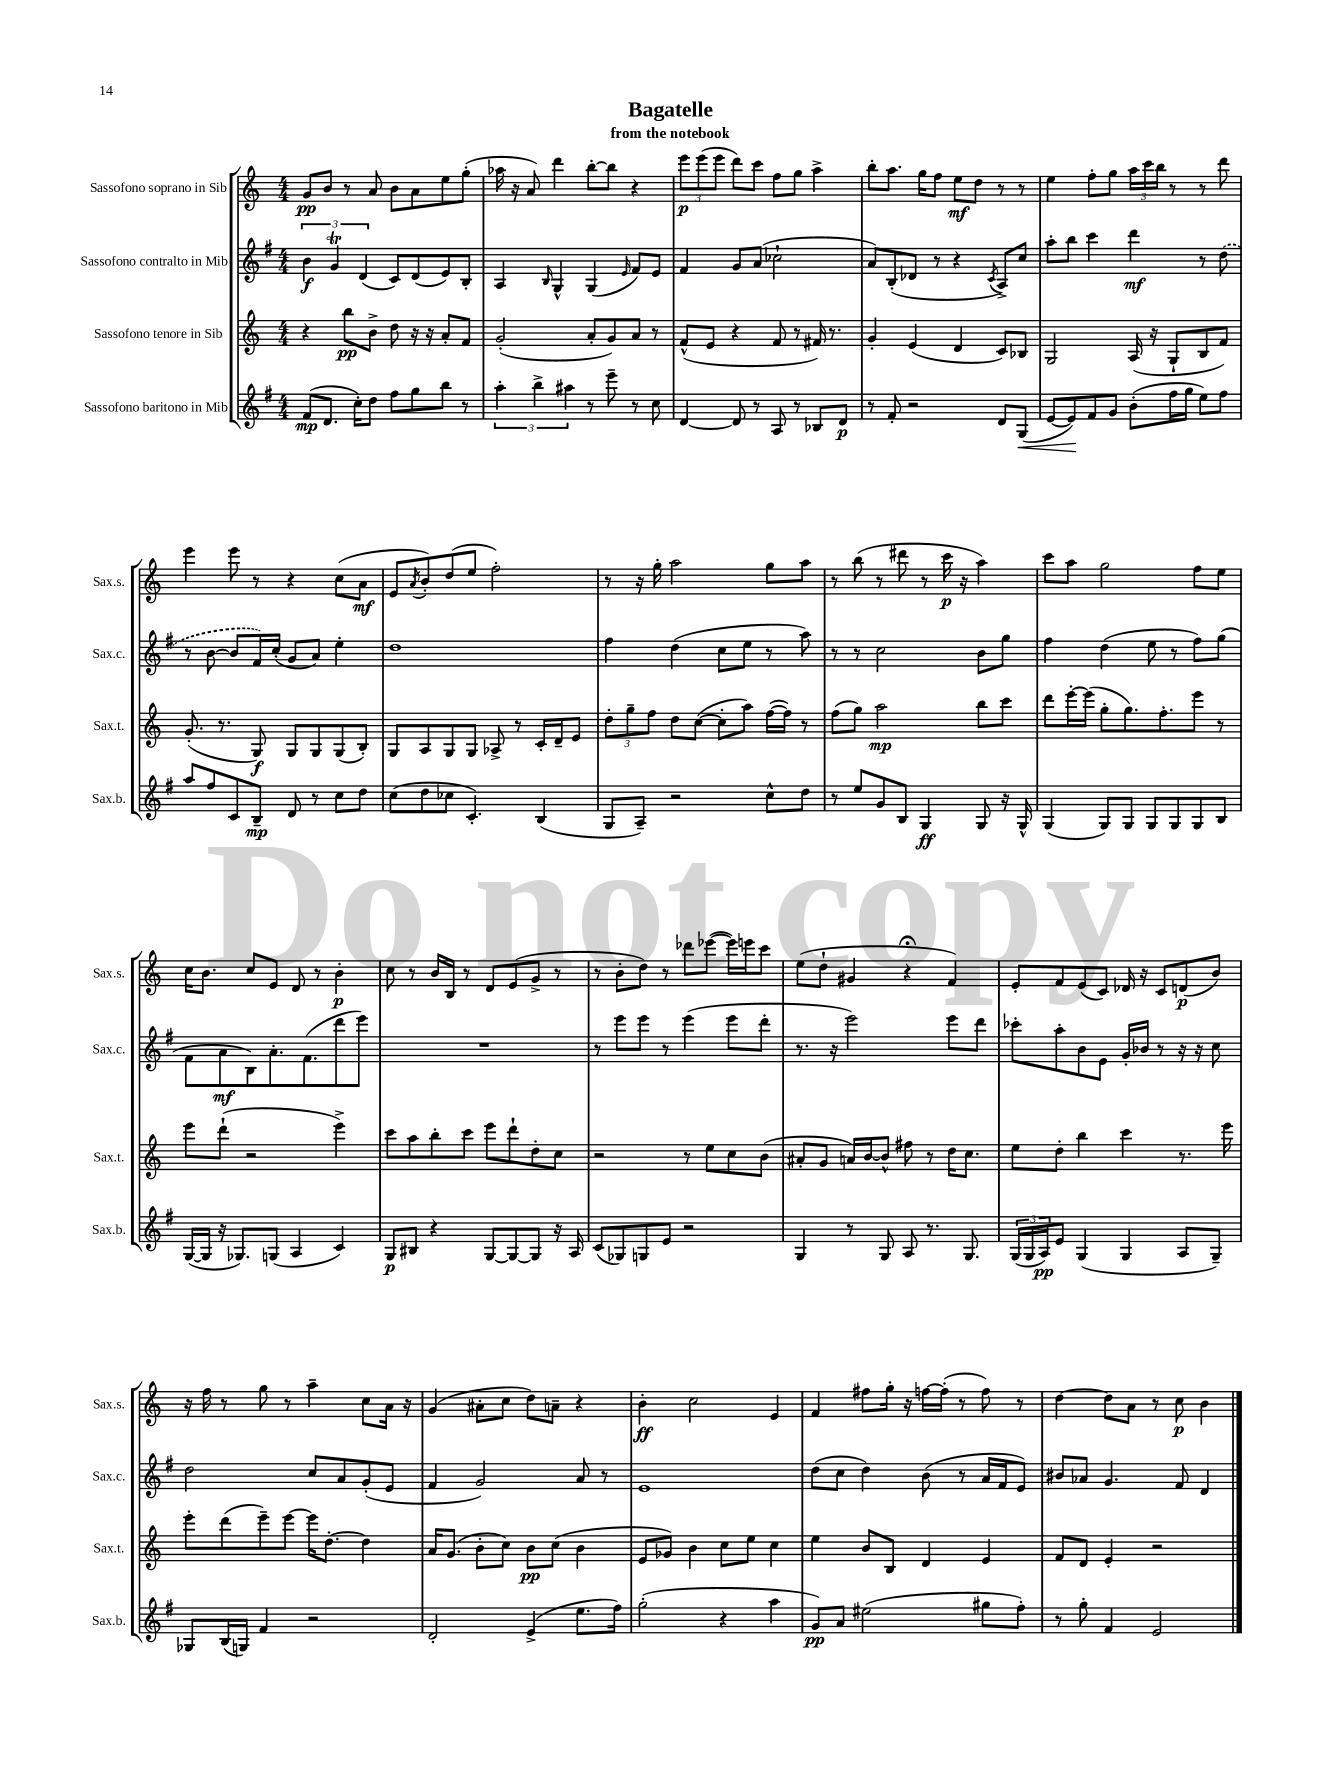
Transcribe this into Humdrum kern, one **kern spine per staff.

**kern	**dynam	**kern	**dynam	**kern	**dynam	**kern	**dynam
*part4	*part4	*part3	*part3	*part2	*part2	*part1	*part1
*staff4	*staff4	*staff3	*staff3	*staff2	*staff2	*staff1	*staff1
*I"Sassofono baritono in Mib	*	*I"Sassofono tenore in Sib	*	*I"Sassofono contralto in Mib	*	*I"Sassofono soprano in Sib	*
*I'Sax.b.	*	*I'Sax.t.	*	*I'Sax.c.	*	*I'Sax.s.	*
*clefG2	*	*clefG2	*	*clefG2	*	*clefG2	*
*k[f#]	*	*k[]	*	*k[f#]	*	*k[]	*
*M4/4	*	*M4/4	*	*M4/4	*	*M4/4	*
=1	=1	=1	=1	=1	=1	=1	=1
(8f#/L	mp	4r	.	6b\	f	8g/L	pp
8.d/J	.	.	.	.	.	8b/J	.
.	.	.	.	6gT/	.	.	.
.	.	8bb\L	pp	.	.	8r	.
16cc'\KL)	.	.	.	.	.	.	.
.	.	.	.	(6d/	.	.	.
8dd\J	.	8b^\J	.	.	.	8a/	.
8ff#\L	.	8dd\	.	8c/L)	.	8b\L	.
8gg\	.	16r	.	(8d/	.	8a\	.
.	.	16r	.	.	.	.	.
8bb\J	.	8a'/L	.	8e/)	.	8ee\	.
8r	.	8f/J	.	8B'/J	.	(8gg'\J	.
=2	=2	=2	=2	=2	=2	=2	=2
6aa'\	.	(2g'/	.	4A/	.	16aa-X\	.
.	.	.	.	.	.	16r	.
.	.	.	.	.	.	8a/)	.
6bb^\	.	.	.	.	.	.	.
.	.	.	.	16qqB/	.	.	.
.	.	.	.	4G^^/	.	4ddd\	.
6aa#X\	.	.	.	.	.	.	.
8r	.	8a'/L	.	(4G/	.	[8bb'\L	.
8eee~\	.	8g/)	.	.	.	8bb\J]	.
.	.	.	.	16qqe/	.	.	.
8r	.	8a/J	.	8f#/L)	.	4r	.
8cc\	.	8r	.	8e/J	.	.	.
=3	=3	=3	=3	=3	=3	=3	=3
[4d/	.	(8f^^/L	.	4f#/	.	12eee\L	p
.	.	.	.	.	.	(12eee\	.
.	.	8e/J	.	.	.	.	.
.	.	.	.	.	.	12eee\J	.
8d/]	.	4r	.	8g/L	.	8ddd\L)	.
8r	.	.	.	(8a/J	.	8ccc\J	.
8A/	.	8f/	.	2cc-X`\	.	8ff\L	.
8r	.	8r	.	.	.	8gg\J	.
8B-X/L	.	16f#X/)	.	.	.	4aa^\	.
.	.	8.r	.	.	.	.	.
8d/J	p	.	.	.	.	.	.
=4	=4	=4	=4	=4	=4	=4	=4
8r	.	4g'/	.	8a/L)	.	8bb'\L	.
8f#'/	.	.	.	(8B'/	.	8.aa\J	.
2r	.	(4e/	.	8d-X/J	.	.	.
.	.	.	.	.	.	16gg\KL	.
.	.	.	.	8r	.	8ff\J	.
.	.	4d/	.	4r	.	8ee\L	mf
.	.	.	.	.	.	8dd\J	.
.	.	.	.	8qc/	.	.	.
8d/L	.	8c/L)	.	8A^/L)	.	8r	.
!	!LO:HP:b	!	!	!	!	!	!
(8G/J	<	8B-X/J	.	8cc/J	.	8r	.
=5	=5	=5	=5	=5	=5	=5	=5
[8e/L	.	2G/	.	8aa'\L	.	4ee\	.
8e/])	.	.	.	8bb\J	.	.	.
8f#/	[	.	.	4ccc\	.	8ff'\L	.
8g/J	.	.	.	.	.	8gg\J	.
(8b'\L	.	(16A/	.	4ddd\	mf	24aa\LL	.
.	.	.	.	.	.	24ccc\	.
.	.	16r	.	.	.	.	.
.	.	.	.	.	.	24bb\JJ	.
16ff#\L	.	8G`/L	.	.	.	8r	.
16gg\JJ	.	.	.	.	.	.	.
8ee\L)	.	8B/	.	8r	.	8r	.
8ff#\J	.	8f/J)	.	(8dd\	.	8ddd\	.
!!LO:LB:g=z
=6	=6	=6	=6	=6	=6	=6	=6
8aa/L	.	(8.g'/	.	8r	.	4eee\	.
8ff#/	.	.	.	[8b\	.	.	.
.	.	8.r	.	.	.	.	.
8c/	.	.	.	8b/L]	.	8eee\	.
8B~/J	mp	8G/)	f	16f#/L)	.	8r	.
.	.	.	.	(16cc'/JJ	.	.	.
8d/	.	8G/L	.	8g/L	.	4r	.
8r	.	8G/	.	8a/J)	.	.	.
8cc\L	.	(8G/	.	4ee'\	.	(8cc\L	.
8dd\J	.	8B'/J)	.	.	.	8a\J	mf
=7	=7	=7	=7	=7	=7	=7	=7
(8cc\L	.	8G/L	.	1dd	.	8e/L	.
.	.	.	.	.	.	8qa/	.
8dd\	.	8A/	.	.	.	8b'/)	.
8cc-X\J	.	8G/	.	.	.	(8dd/	.
4.c'/)	.	8G/J	.	.	.	8ee/J	.
.	.	8A-X^/	.	.	.	2ff'\)	.
.	.	8r	.	.	.	.	.
(4B/	.	16c'/LL	.	.	.	.	.
.	.	16d~/J	.	.	.	.	.
.	.	8e/J	.	.	.	.	.
=8	=8	=8	=8	=8	=8	=8	=8
8G/L	.	12dd'\L	.	4ff#\	.	8r	.
.	.	12gg~\	.	.	.	.	.
8A~/J)	.	.	.	.	.	16r	.
.	.	12ff\J	.	.	.	.	.
.	.	.	.	.	.	16gg'\	.
2r	.	8dd\L	.	(4dd\	.	2aa\	.
.	.	([8cc\J	.	.	.	.	.
.	.	8cc'\L]	.	8cc\L	.	.	.
.	.	8aa\J)	.	8ee\J	.	.	.
8cc^^\L	.	([16ff\LL	.	8r	.	8gg\L	.
.	.	16ff\JJ])	.	.	.	.	.
8dd\J	.	8r	.	8aa\)	.	8aa\J	.
=9	=9	=9	=9	=9	=9	=9	=9
8r	.	(8ff\L	.	8r	.	8r	.
8ee/L	.	8gg\J)	.	8r	.	(8bb\	.
8g/	.	2aa\	mp	2cc\	.	8r	.
8B/J	.	.	.	.	.	8ddd#X\	.
4G/	ff	.	.	.	.	8r	.
.	.	.	.	.	.	16ccc\	p
.	.	.	.	.	.	16r	.
8G/	.	8bb\L	.	8b\L	.	4aa\)	.
16r	.	8ccc\J	.	8gg\J	.	.	.
16G^^/	.	.	.	.	.	.	.
=10	=10	=10	=10	=10	=10	=10	=10
(4G/	.	8ddd\L	.	4ff#\	.	8ccc\L	.
.	.	[16eee'\L	.	.	.	8aa\J	.
.	.	(16eee\JJ]	.	.	.	.	.
8G/L)	.	8gg'\L	.	(4dd\	.	2gg\	.
8G/J	.	8.gg\)	.	.	.	.	.
8G/L	.	.	.	8ee\	.	.	.
.	.	8.ff'\	.	.	.	.	.
8G/	.	.	.	8r	.	.	.
8G/	.	8eee\J	.	8ff#\L)	.	8ff\L	.
8B/J	.	8r	.	(8gg\J	.	8ee\J	.
!!LO:LB:g=z
=11	=11	=11	=11	=11	=11	=11	=11
([16G/LL	.	8eee\L	.	8f#\L	.	16cc\KL	.
16G/JJ]	.	.	.	.	.	8.b\J	.
16r	.	(8ddd`\J	.	8a\	mf	.	.
8.G-X/L)	.	.	.	.	.	.	.
.	.	2r	.	8B\)	.	8cc/L	.
(8Gn/J	.	.	.	8.a'\	.	8e/J	.
4A/	.	.	.	.	.	8d/	.
.	.	.	.	(8.f#\	.	.	.
.	.	.	.	.	.	8r	.
4c/)	.	4eee^\)	.	8ddd\	.	4b'\	p
.	.	.	.	8eee\J)	.	.	.
=12	=12	=12	=12	=12	=12	=12	=12
8G/L	p	8ccc\L	.	1r	.	8cc\	.
8B#X/J	.	8aa\	.	.	.	8r	.
4r	.	8bb'\	.	.	.	16b/LL	.
.	.	.	.	.	.	16B/JJ	.
.	.	8ccc\J	.	.	.	8r	.
[8G/L	.	8eee\L	.	.	.	8d/L	.
8G/_	.	8ddd`\	.	.	.	(8e/	.
8G/J]	.	8dd'\	.	.	.	8g^/J	.
16r	.	8cc\J	.	.	.	8r	.
16A/	.	.	.	.	.	.	.
=13	=13	=13	=13	=13	=13	=13	=13
(8c/L	.	2r	.	8r	.	8r	.
8G-X/)	.	.	.	8eee\L	.	8b'\L	.
8Gn/	.	.	.	8eee\J	.	8dd\J)	.
8e/J	.	.	.	8r	.	8r	.
2r	.	8r	.	(4eee\	.	8ddd-X\L	.
.	.	8ee\L	.	.	.	([8eee-X\J	.
.	.	8cc\	.	8eee\L	.	16eee-\LL])	.
.	.	.	.	.	.	16eeen\J	.
.	.	(8b\J	.	8ddd'\J	.	8ccc\J	.
=14	=14	=14	=14	=14	=14	=14	=14
4G/	.	8a#X'/L	.	8.r	.	(8ee\L	.
.	.	8g/J	.	.	.	8dd`\J	.
.	.	.	.	16r	.	.	.
8r	.	16an/LL)	.	2eee\)	.	4g#X/	.
.	.	[16b/J	.	.	.	.	.
8G/	.	8b^^/J]	.	.	.	.	.
8A/	.	8ff#X\	.	.	.	4r;<	.
8.r	.	8r	.	.	.	.	.
.	.	16dd\KL	.	8eee\L	.	4f/)	.
8.G/	.	8.cc\J	.	.	.	.	.
.	.	.	.	8ddd\J	.	.	.
=15	=15	=15	=15	=15	=15	=15	=15
(24G/LL	.	8ee\L	.	8ccc-X'\L	.	8e'/L	.
24G/	.	.	.	.	.	.	.
24A/J)	pp	.	.	.	.	.	.
8e/J	.	8dd'\J	.	8aa'\	.	8f/	.
(4G/	.	4bb\	.	8b\	.	(8e/	.
.	.	.	.	8e\J	.	8c/J)	.
4G/	.	4ccc\	.	16g'/LL	.	16d-X/	.
.	.	.	.	16b-X/JJ	.	16r	.
.	.	.	.	8r	.	8c/L	.
8A/L	.	8.r	.	16r	.	(8dn/	p
.	.	.	.	16r	.	.	.
8G~/J)	.	.	.	8cc\	.	8b/J)	.
.	.	16eee\	.	.	.	.	.
!!LO:LB:g=z
=16	=16	=16	=16	=16	=16	=16	=16
8G-X/L	.	8eee'\L	.	2dd\	.	16r	.
.	.	.	.	.	.	16ff\	.
(16B/L	.	(8ddd\	.	.	.	8r	.
16Gn/JJ)	.	.	.	.	.	.	.
4f#/	.	8eee~\)	.	.	.	8gg\	.
.	.	[8eee\J	.	.	.	8r	.
2r	.	16eee\KL]	.	8cc/L	.	4aa~\	.
.	.	[8.dd'\J	.	.	.	.	.
.	.	.	.	8a/	.	.	.
.	.	4dd\]	.	(8g'/	.	8cc\L	.
.	.	.	.	8e/J	.	16a\Jk	.
.	.	.	.	.	.	16r	.
=17	=17	=17	=17	=17	=17	=17	=17
2d'/	.	16a/KL	.	4f#/	.	(4g/	.
.	.	(8.g/J	.	.	.	.	.
.	.	8b'\L	.	2g/)	.	8a#X'\L	.
.	.	8cc\J)	.	.	.	8cc\J	.
(4e^/	.	8b\L	pp	.	.	8dd\L)	.
.	.	(8cc\J	.	.	.	8an~\J	.
8.ee\L	.	4b\	.	8a/	.	4r	.
.	.	.	.	8r	.	.	.
16ff#\Jk)	.	.	.	.	.	.	.
=18	=18	=18	=18	=18	=18	=18	=18
(2gg'\	.	8e/L	.	1e	.	4b'\	ff
.	.	8g-X/J)	.	.	.	.	.
.	.	4b\	.	.	.	2cc\	.
4r	.	8cc\L	.	.	.	.	.
.	.	8ee\J	.	.	.	.	.
4aa\	.	4cc\	.	.	.	4e/	.
=19	=19	=19	=19	=19	=19	=19	=19
8g/L)	pp	4ee\	.	(8dd\L	.	4f/	.
8a/J	.	.	.	8cc\J	.	.	.
(2ee#X\	.	8b/L	.	4dd\)	.	8ff#X\L	.
.	.	8B/J	.	.	.	16gg'\Jk	.
.	.	.	.	.	.	16r	.
.	.	4d/	.	(8b\	.	[16ffn\LL	.
.	.	.	.	.	.	(16ff'\JJ]	.
.	.	.	.	8r	.	8r	.
8gg#X\L	.	4e/	.	16a/LL	.	8ff\)	.
.	.	.	.	16f#/J	.	.	.
8ff#'\J)	.	.	.	8e/J)	.	8r	.
=20	=20	=20	=20	=20	=20	=20	=20
8r	.	8f/L	.	8b#X/L	.	[4dd\	.
8gg'\	.	8d/J	.	8a-X/J	.	.	.
4f#/	.	4e'/	.	4.g/	.	8dd\L]	.
.	.	.	.	.	.	8a\J	.
2e/	.	2r	.	.	.	8r	.
.	.	.	.	8f#/	.	8cc\	p
.	.	.	.	4d/	.	4b\	.
==	==	==	==	==	==	==	==
*-	*-	*-	*-	*-	*-	*-	*-
